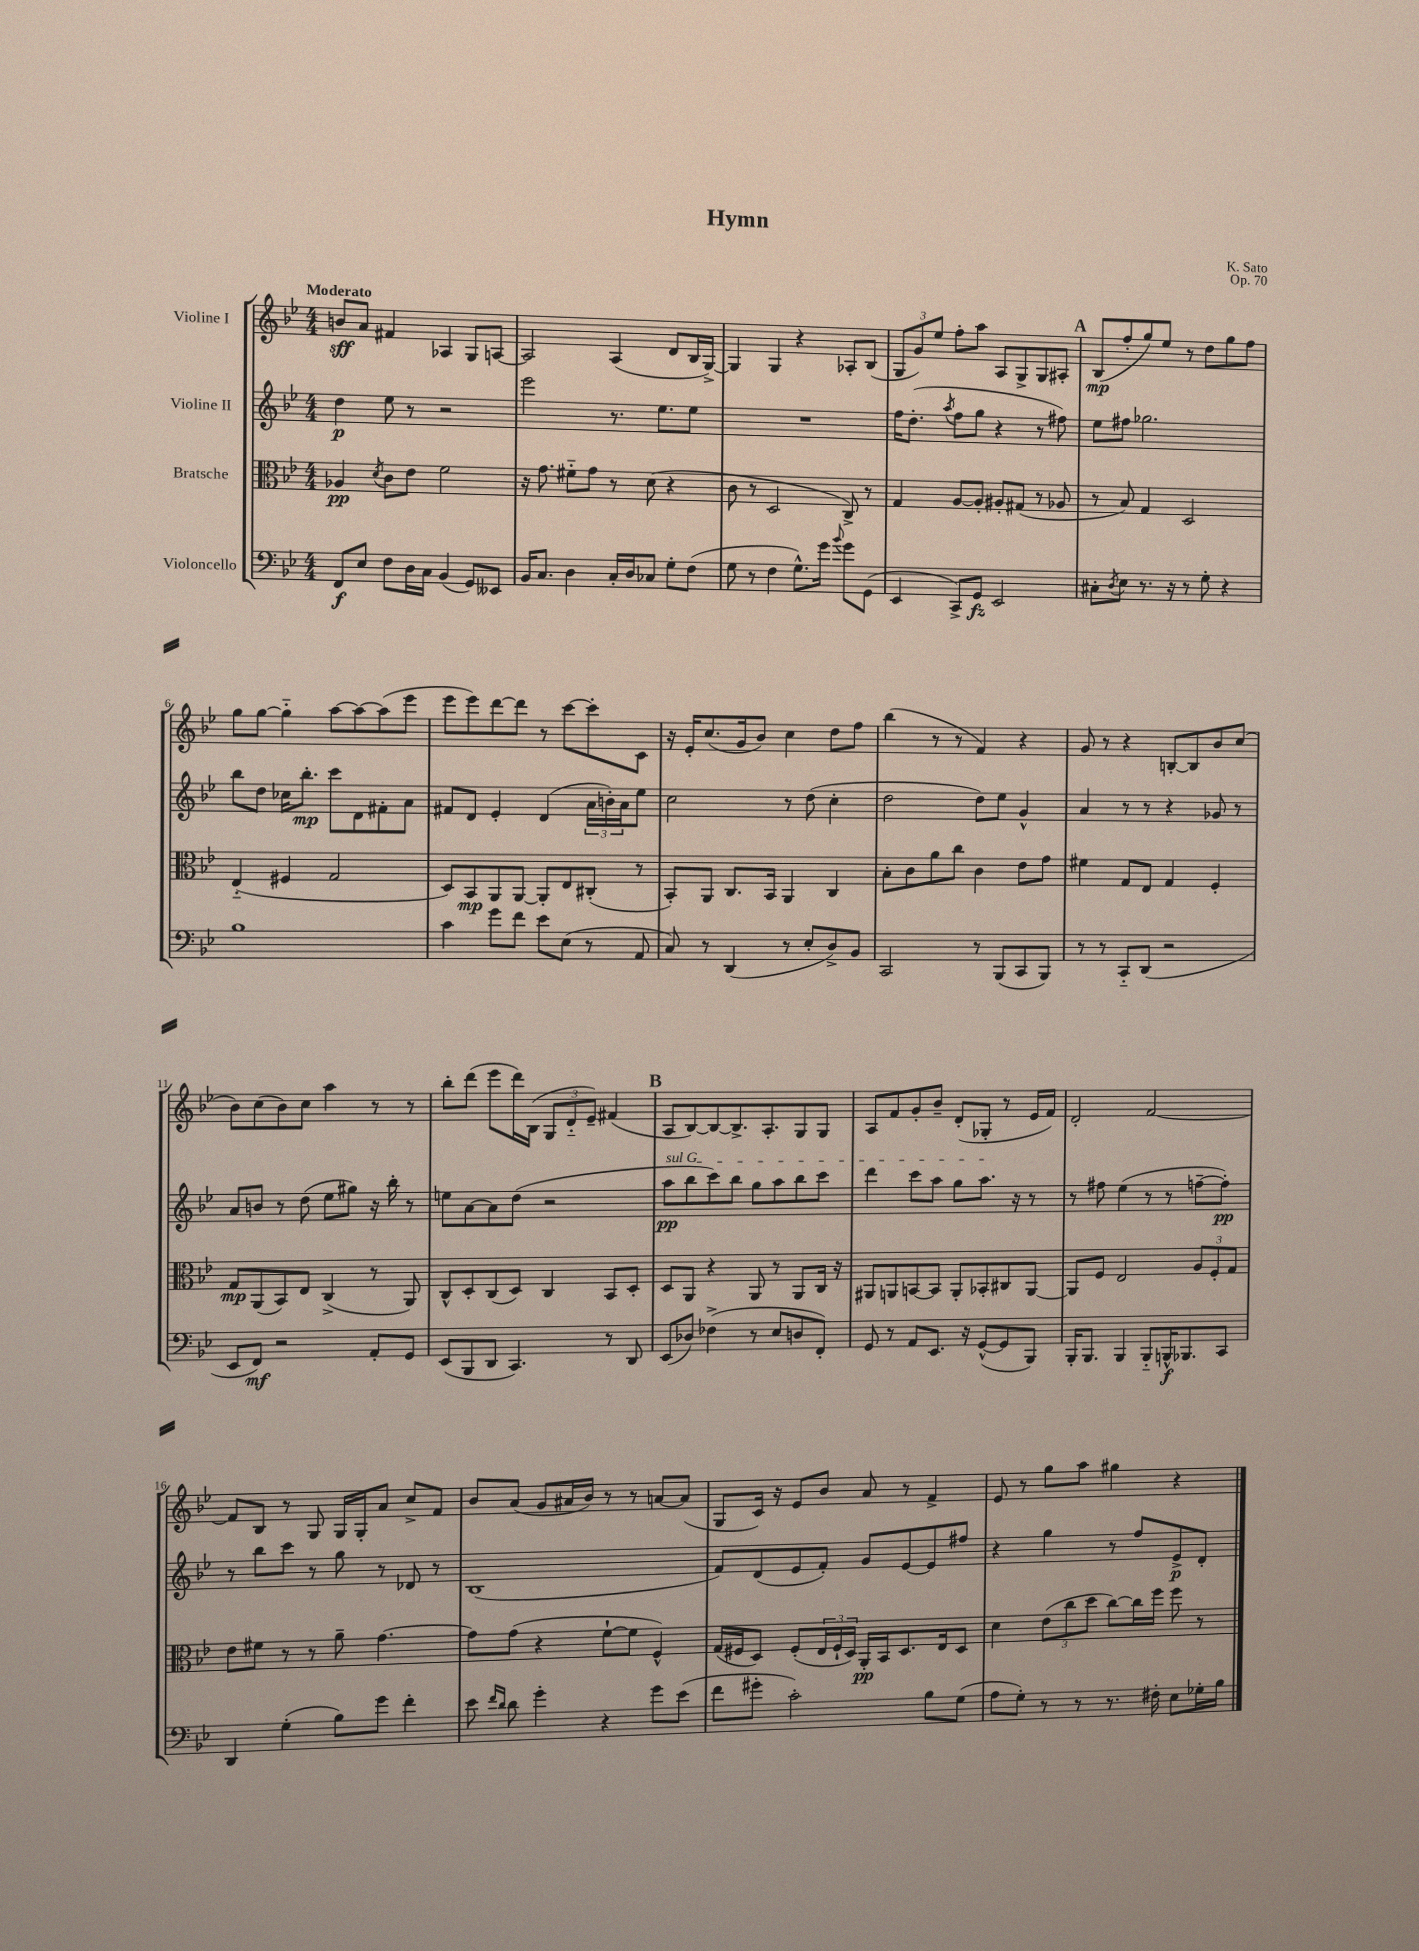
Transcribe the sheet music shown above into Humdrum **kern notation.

**kern	**dynam	**kern	**dynam	**kern	**dynam	**kern	**dynam
*part4	*part4	*part3	*part3	*part2	*part2	*part1	*part1
*staff4	*staff4	*staff3	*staff3	*staff2	*staff2	*staff1	*staff1
*I"Violoncello	*	*I"Bratsche	*	*I"Violine II	*	*I"Violine I	*
*clefF4	*	*clefC3	*	*clefG2	*	*clefG2	*
*k[b-e-]	*	*k[b-e-]	*	*k[b-e-]	*	*k[b-e-]	*
*M4/4	*	*M4/4	*	*M4/4	*	*M4/4	*
=1	=1	=1	=1	=1	=1	=1	=1
!	!	!	!	!	!	!LO:TX:a:B:t=Moderato	!
8FF/L	f	4A-X/	pp	4dd\	p	8bn/L	sff
8E-/J	.	.	.	.	.	8a/J	.
.	.	8qd/	.	.	.	.	.
8F\L	.	8c\L	.	8ee-\	.	4f#X/	.
16D\L	.	8e-\J	.	8r	.	.	.
16C\JJ	.	.	.	.	.	.	.
(4BB-/	.	2f\	.	2r	.	4A-X/	.
8GG/L)	.	.	.	.	.	8G/L	.
8EE--X/J	.	.	.	.	.	[8An/J	.
=2	=2	=2	=2	=2	=2	=2	=2
16BB-/KL	.	16r	.	2eee-\	.	2A/]	.
8.C/J	.	8.g\	.	.	.	.	.
4D\	.	8f#X\L	.	.	.	.	.
.	.	8g\J	.	.	.	.	.
16C'/LL	.	8r	.	8.r	.	(4A/	.
16D/J	.	.	.	.	.	.	.
8C-X/J	.	(8d\	.	.	.	.	.
.	.	.	.	8.ee-\L	.	.	.
8G'\L	.	4r	.	.	.	8d/L	.
(8F\J	.	.	.	8ee-\J	.	16B-/L	.
.	.	.	.	.	.	[16G^/JJ)	.
=3	=3	=3	=3	=3	=3	=3	=3
8G\	.	8c\	.	1r	.	4G/]	.
8r	.	8r	.	.	.	.	.
4F\	.	2D/	.	.	.	4G/	.
8.G^^\L)	.	.	.	.	.	4r	.
16g\Jk	.	.	.	.	.	.	.
8qqb-/	.	.	.	.	.	.	.
8g\L	.	8C^/)	.	.	.	8A-X'/L	.
(8GG\J	.	8r	.	.	.	(8B-/J	.
=4	=4	=4	=4	=4	=4	=4	=4
4EE-/	.	4G/	.	16ff\KL	.	12G/L	.
.	.	.	.	(8.dd'\J	.	.	.
.	.	.	.	.	.	12g/)	.
.	.	.	.	.	.	12ee-/J	.
.	.	.	.	8qaa/	.	.	.
8CC^/L)	.	[8A/L	.	8ff\L	.	8ff'\L	.
8GG/J	fz	8A'/J]	.	8gg\J	.	8aa\J	.
2EE-/	.	8A#X'/L	.	4r	.	8A/L	.
.	.	(8G#X/J	.	.	.	8G^/	.
.	.	8r	.	8r	.	8G/	.
.	.	8A-X/	.	8ff#X\)	.	8A#X'/J	.
!!LO:REH:place=s1:t=A
=5	=5	=5	=5	=5	=5	=5	=5
8C#X'\L	.	8r	.	8ee-\L	.	(8B-/L	mp
8qD/	.	.	.	.	.	.	.
8E-\J	.	8B-/)	.	8ff#X\J	.	8ff'/	.
8.r	.	4G/	.	2.gg-X\	.	8gg/)	.
.	.	.	.	.	.	8ee-/J	.
16r	.	.	.	.	.	.	.
8r	.	2D/	.	.	.	8r	.
8G'\	.	.	.	.	.	8dd\L	.
4r	.	.	.	.	.	8gg\	.
.	.	.	.	.	.	8ff\J	.
!!LO:LB:g=z
=6	=6	=6	=6	=6	=6	=6	=6
1B-	.	(4E-/	.	8bb-\L	.	8gg\L	.
.	.	.	.	8dd\J	.	[8gg\J	.
.	.	4F#X/	.	16cc-X\KL	.	4gg\]	.
.	.	.	.	8.bb-'\J	mp	.	.
.	.	2G/	.	8ccc\L	.	[8aa\L	.
.	.	.	.	8d\	.	8aa\_	.
.	.	.	.	8f#X'\	.	(8aa\]	.
.	.	.	.	8a\J	.	8eee-\J	.
=7	=7	=7	=7	=7	=7	=7	=7
4c\	.	8D/L)	.	8f#X/L	.	8eee-\L	.
.	.	8BB-/	mp	8d/J	.	8eee-\)	.
8g\L	.	8AA/	.	4e-'/	.	[8ddd\	.
8f\J	.	[8AA/J	.	.	.	8ddd\J]	.
8e-\L	.	8AA'/L]	.	(4d/	.	8r	.
(8E-\J	.	8E-/	.	.	.	[8ccc\L	.
8r	.	(8C#X'/J	.	24a\LL	.	8ccc'\]	.
.	.	.	.	24bn'\)	.	.	.
.	.	.	.	24a\J	.	.	.
8AA/	.	8r	.	8ee-\J	.	8c\J	.
=8	=8	=8	=8	=8	=8	=8	=8
8C/)	.	8BB-'/L)	.	2cc\	.	16r	.
.	.	.	.	.	.	16e-'/KL	.
8r	.	8AA/J	.	.	.	(8.cc/	.
(4DD/	.	8.C/L	.	.	.	.	.
.	.	.	.	.	.	16g/k	.
.	.	.	.	.	.	8b-/J)	.
.	.	16BB-/Jk	.	.	.	.	.
8r	.	4AA/	.	8r	.	4cc\	.
8E-'/L	.	.	.	(8dd\	.	.	.
8D^/)	.	4C/	.	4cc'\	.	8dd\L	.
8BB-/J	.	.	.	.	.	8ff\J	.
=9	=9	=9	=9	=9	=9	=9	=9
2CC/	.	8B-'\L	.	2dd\	.	(4bb-\	.
.	.	8c\	.	.	.	.	.
.	.	8a\	.	.	.	8r	.
.	.	8cc\J	.	.	.	8r	.
8r	.	4c\	.	8dd\L)	.	4f/)	.
(8BBB-/L	.	.	.	8ee-\J	.	.	.
8CC/	.	8e-\L	.	4g^^/	.	4r	.
8BBB-/J)	.	8g\J	.	.	.	.	.
=10	=10	=10	=10	=10	=10	=10	=10
8r	.	4f#X\	.	4a/	.	8g/	.
8r	.	.	.	.	.	8r	.
8CC/L	.	8G/L	.	8r	.	4r	.
(8DD/J	.	8E-/J	.	8r	.	.	.
2r	.	4G/	.	4r	.	[8Bn'/L	.
.	.	.	.	.	.	8B/]	.
.	.	4F'/	.	8g-X/	.	8b-/	.
.	.	.	.	8r	.	(8cc/J	.
!!LO:LB:g=z
=11	=11	=11	=11	=11	=11	=11	=11
8EE-/L	.	8G/L	mp	8a/L	.	8b-\L)	.
8FF/J)	mf	(8AA/	.	8bn/J	.	(8cc\	.
2r	.	8BB-/)	.	8r	.	8b-\)	.
.	.	8E-/J	.	(8dd\	.	8cc\J	.
.	.	(4C^/	.	8ee-\L	.	4aa\	.
.	.	.	.	8gg#X\J)	.	.	.
8AA'/L	.	8r	.	16r	.	8r	.
.	.	.	.	16bb-'\	.	.	.
8GG/J	.	8AA/)	.	8r	.	8r	.
=12	=12	=12	=12	=12	=12	=12	=12
(8EE-/L	.	8C^^/L	.	8een\L	.	8bb-'\L	.
8BBB-/	.	8D'/	.	[8a\	.	(8ddd\J	.
8DD/J	.	(8C/	.	8a\]	.	8eee-\L	.
4.CC/)	.	8D/J)	.	(8dd\J	.	16ddd\L)	.
.	.	.	.	.	.	(16B-\JJ	.
.	.	4C/	.	2r	.	12G/L	.
.	.	.	.	.	.	12d/	.
.	.	.	.	.	.	12e-~/J)	.
8r	.	8BB-/L	.	.	.	(4f#X/	.
8DD/	.	8D'/J	.	.	.	.	.
!!LO:REH:place=s1:t=B
=13	=13	=13	=13	=13	=13	=13	=13
!	!	!	!	!LO:TX:a:i:t=sul G	!	!	!
(8EE-/L	.	8D/L	.	8aa\L	pp	8A/L	.
8D-X/J)	.	8AA/J	.	8bb-\	.	[8B-/)	.
(4F-X^\	.	4r	.	8ccc\)	.	8B-/_	.
.	.	.	.	8bb-\J	.	8.B-^/]	.
8r	.	8AA/	.	8gg\L	.	.	.
.	.	.	.	.	.	8.A'/	.
8E-/L	.	8r	.	8aa\	.	.	.
8Dn/	.	8AA/L	.	8bb-\	.	8G/	.
8FF'/J)	.	16C/Jk	.	8ccc\J	.	8G/J	.
.	.	16r	.	.	.	.	.
=14	=14	=14	=14	=14	=14	=14	=14
8GG/	.	8AA#X/L	.	4ddd\	.	8A/L	.
8r	.	8AAn/	.	.	.	8f/	.
8AA/L	.	[8BBn/	.	8ccc\L	.	8g'/	.
8.EE-/J	.	8BB/J]	.	8aa\J	.	8b-~/J	.
.	.	8AA'/L	.	8gg\L	.	(8d'/L	.
16r	.	.	.	.	.	.	.
([8GG^^/L	.	8BB-X'/	.	8.aa\J	.	8G-X'/J	.
8GG/]	.	8C#X/	.	.	.	8r	.
.	.	.	.	16r	.	.	.
8BBB-/J)	.	[8AA/J	.	8r	.	16e-/LL	.
.	.	.	.	.	.	16f/JJ)	.
=15	=15	=15	=15	=15	=15	=15	=15
16BBB-'/KL	.	8AA/L]	.	8r	.	2d'/	.
8.BBB-/J	.	.	.	.	.	.	.
.	.	8F/J	.	8ff#X\	.	.	.
4BBB-/	.	2E-/	.	(4ee-\	.	.	.
8BBB-/L	.	.	.	8r	.	[2f/	.
16BBBn^^/K	f	.	.	8r	.	.	.
8.BBB-X/	.	.	.	.	.	.	.
.	.	12A/L	.	[8ffn~\L	.	.	.
.	.	12F'/	.	.	.	.	.
8CC/J	.	.	.	8ff'\J])	pp	.	.
.	.	12G/J	.	.	.	.	.
!!LO:LB:g=z
=16	=16	=16	=16	=16	=16	=16	=16
4DD/	.	8e-\L	.	8r	.	8f/L]	.
.	.	8f#X\J	.	8bb-\L	.	8B-/J	.
(4G'\	.	8r	.	8ccc\J	.	8r	.
.	.	8r	.	8r	.	8G/	.
8B-\L)	.	8a~\	.	8gg\	.	16G/LL	.
.	.	.	.	.	.	16G'/J	.
8g\J	.	[4.g\	.	8r	.	8a/J	.
4f'\	.	.	.	8d-X/	.	8cc^/L	.
.	.	.	.	8r	.	8f/J	.
=17	=17	=17	=17	=17	=17	=17	=17
8e-\	.	8g\L]	.	(1B-	.	8b-/L	.
16qqf/LL	.	.	.	.	.	.	.
16qqd/JJ	.	.	.	.	.	.	.
8d\	.	(8g\J	.	.	.	(8a/J	.
4g'\	.	4r	.	.	.	8g/L	.
.	.	.	.	.	.	16a#X/L	.
.	.	.	.	.	.	16b-/JJ)	.
4r	.	[8f`\L	.	.	.	8r	.
.	.	8f\J]	.	.	.	8r	.
8g\L	.	4F^^/)	.	.	.	[8an/L	.
(8e-\J	.	.	.	.	.	(8a/J]	.
=18	=18	=18	=18	=18	=18	=18	=18
8f\L	.	(16G/LL	.	8f/L)	.	8G/L	.
.	.	16F#X/J	.	.	.	.	.
8g#X'\J	.	8D/J)	.	(8d/	.	16c/Jk)	.
.	.	.	.	.	.	16r	.
2c'\)	.	(8F#'/L	.	8e-/	.	8e-/L	.
.	.	24E-/L	.	8f'/J)	.	8b-/J	.
.	.	24F#`/	.	.	.	.	.
.	.	24D/JJ)	.	.	.	.	.
.	.	16AA'/LL	pp	8g/L	.	8a/	.
.	.	16BB-/J	.	.	.	.	.
.	.	8.D/	.	[8e-/	.	8r	.
8B-\L	.	.	.	8e-/]	.	4f^/	.
.	.	16E-/k	.	.	.	.	.
(8G\J	.	8D/J	.	8ff#X/J	.	.	.
=19	=19	=19	=19	=19	=19	=19	=19
8A\L	.	4d\	.	4r	.	8e-/	.
8G'\J)	.	.	.	.	.	8r	.
8r	.	(12e-\L	.	4gg\	.	8gg\L	.
.	.	12cc\	.	.	.	.	.
8r	.	.	.	.	.	8aa\J	.
.	.	12dd\J	.	.	.	.	.
8.r	.	[8cc\L)	.	8r	.	4gg#X\	.
.	.	16cc\L]	.	8ff/L	.	.	.
16F#X'\	.	16ff\JJ	.	.	.	.	.
8E-\L	.	8ff\	.	8e-^/	p	4r	.
16G-X'\L	.	8r	.	8d'/J	.	.	.
16B-\JJ	.	.	.	.	.	.	.
==	==	==	==	==	==	==	==
*-	*-	*-	*-	*-	*-	*-	*-
